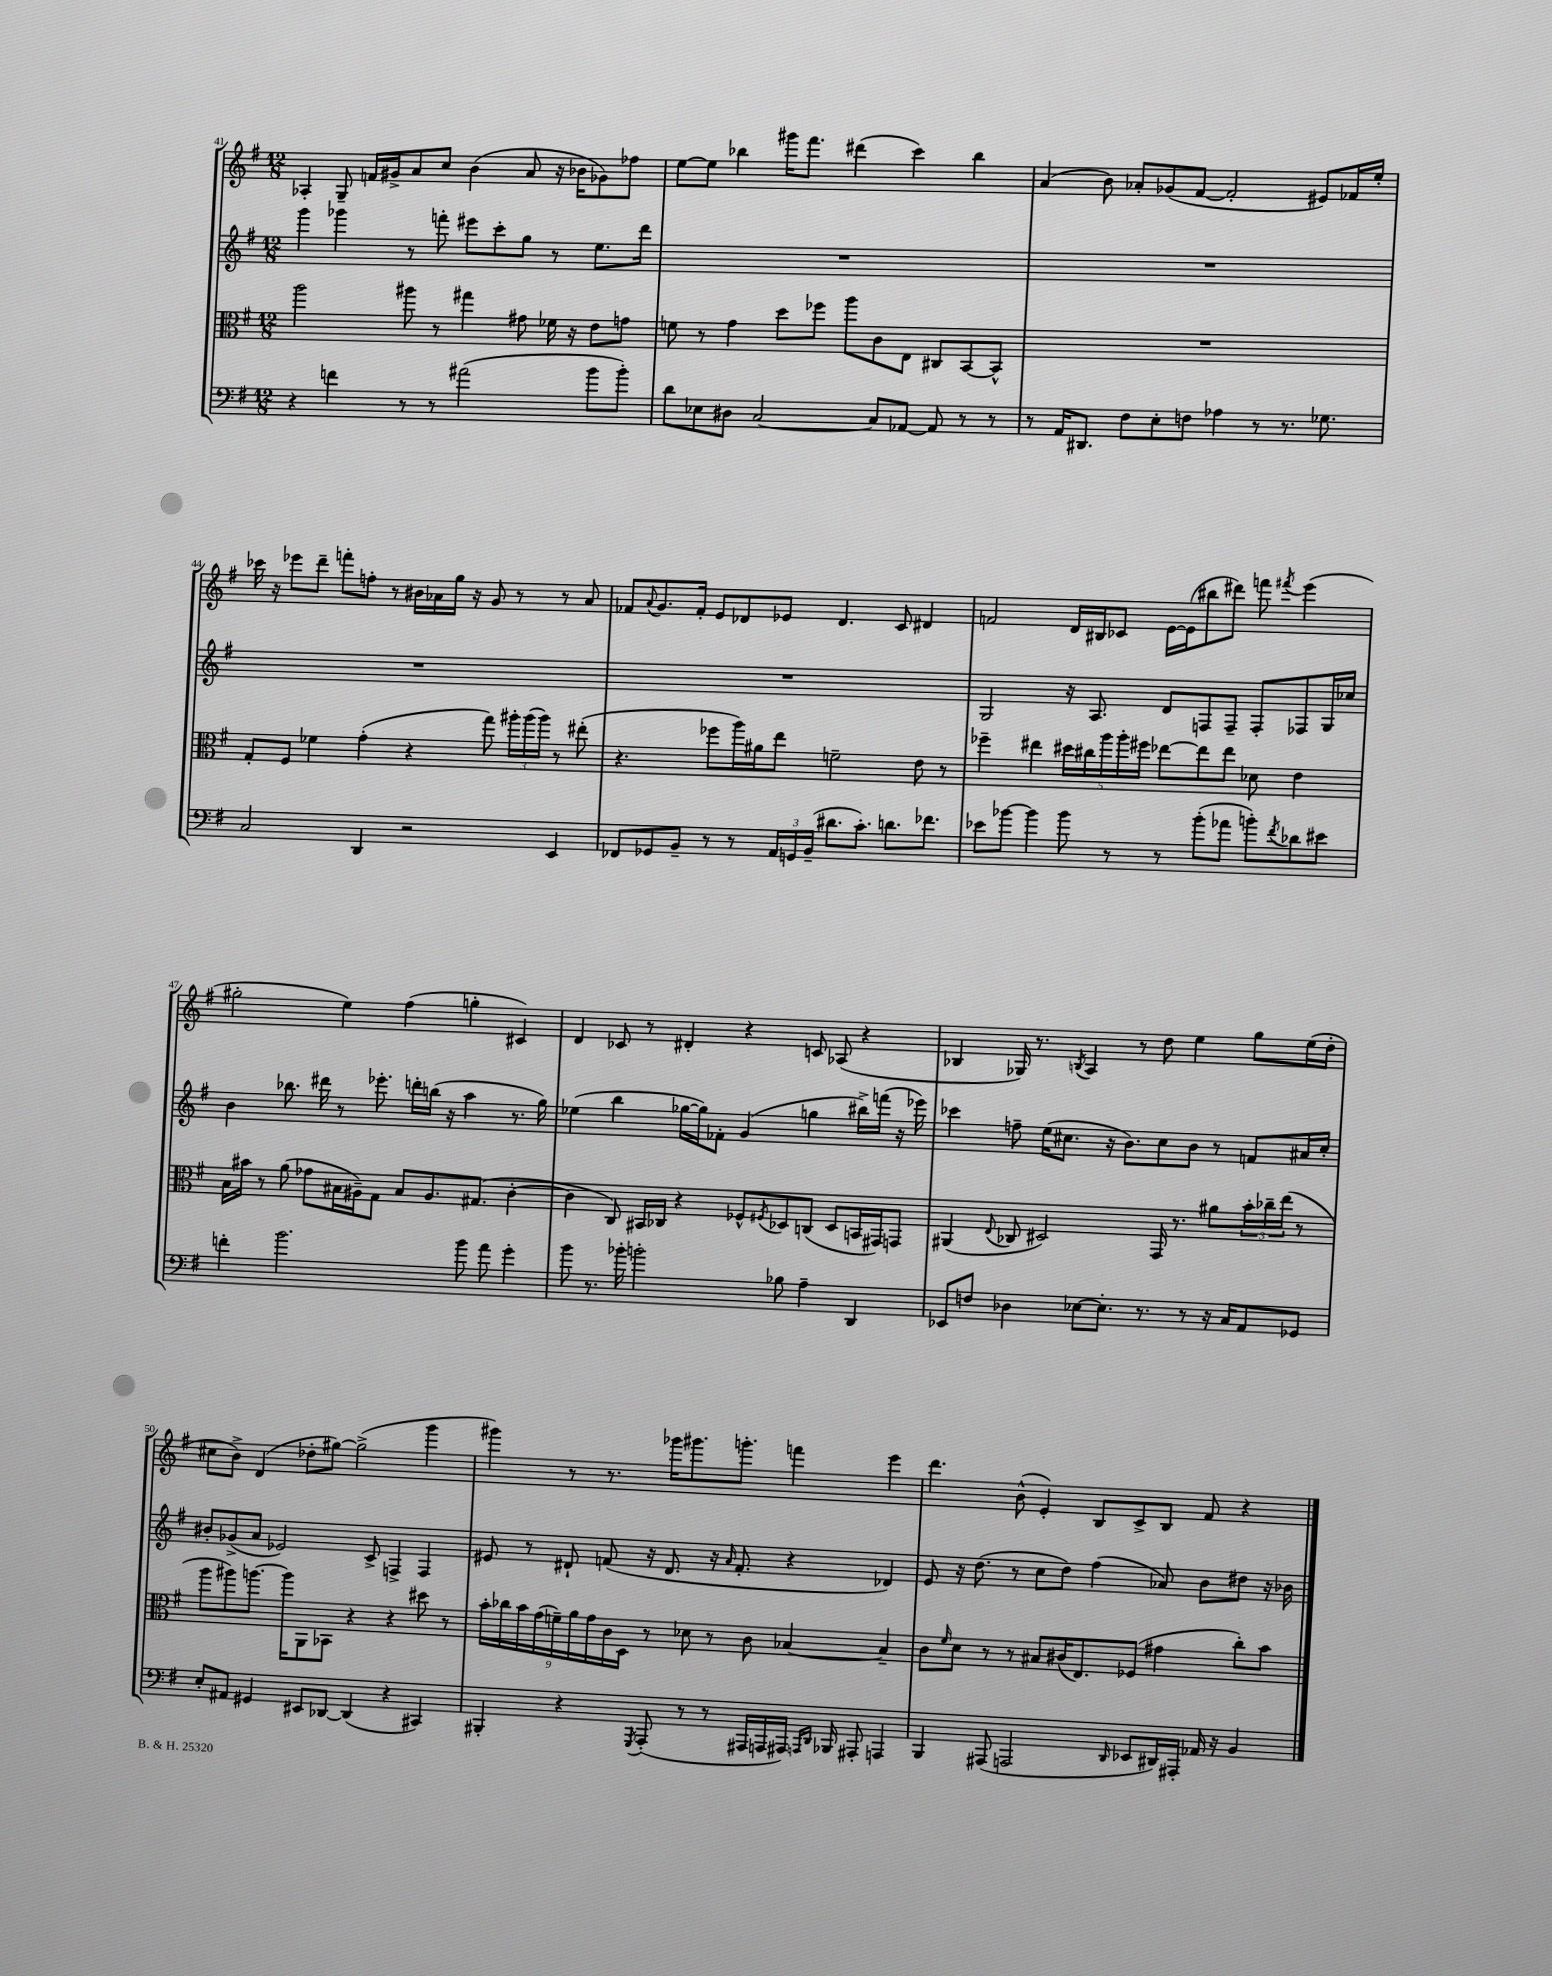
<<
\new StaffGroup <<
\new Staff = "s0" {
    \clef treble \key g \major \numericTimeSignature \time 12/8
    aes4-. g8-- f'16 gis'16-> a'8 c''8 b'4( a'8 r16 bes'16 ges'8) fes''8 |
    e''8~ e''8 bes''4 gis'''16 fis'''8. dis'''4( c'''4) bes''4 |
    a'4( b'8) aes'8-. ges'8( fis'8~ fis'2-. eis'8) fes'16 e''16-. |
    ces'''16 r16 ees'''8 d'''8-- f'''8-. f''8-. r8 bis'16 aes'16 g''16 r16 g'8 r8 r8 aes'8 |
    fes'8 \appoggiatura { a'8 } g'8. fes'16-. e'8 des'8 ees'8 des'4. c'8 dis'4 |
    f'2 d'16 bis16 ces'8 e'16~ e'16( bis''8 dis'''8) f'''8 \acciaccatura { fis'''8 } e'''4( |
    gis''2-. e''4) fis''4( g''4-. cis'4) |
    d'4 ces'8 r8 dis'4-. r4 c'8 aes8( r4 |
    bes4 ges16) r8. \acciaccatura { b8 } a4 r8 d''8 e''4 g''8 e''16( d''16-. |
    cis''8 b'8->) d'4( des''8-. gis''8~) gis''2->( g'''4 |
    gis'''4) r8 r8. ges'''16 gis'''8. g'''8.-. f'''4 e'''4 |
    d'''4. b'8-^( e'4-.) b8 c'8-> b8 fis'8 r4 \bar "|." |
}
\new Staff = "s1" {
    \clef treble \key g \major \numericTimeSignature \time 12/8
    g'''4 ges'''4 r8 f'''8-. eis'''8 c'''8-. g''8 r8 e''8. d'''16 |
    R1. |
    R1. |
    R1. |
    R1. |
    g2 r16 a8. d'8 f8 f8-- f8-. fes8 g16 ces''16 |
    b'4 bes''8. dis'''16 r8 ees'''8.-. d'''16-. b''16( r16 a''4 r8. g''16) |
    ees''4( b''4 ges''16~ ges''16) fes'8-. g'4( g''4 bis''16->) f'''16( r16 ees'''16) |
    ces'''4 f''8-- e''16( cis''8. r16 b'8.) cis''8 b'8 r8 f'8 ais'16 cis''16-. |
    bis'8-. ges'8->( a'8 ees'2) c'8-> f4-> f4 |
    eis'8 r8 dis'8-! f'8( r16 dis'8. r16 \grace { a'16 } f'8.-. r4 des'4) |
    e'8 r16 d''8.( r8 c''8 d''8) fis''4( aes'8) b'8 dis''8 r16 bes'16 \bar "|." |
}
\new Staff = "s2" {
    \clef alto \key g \major \numericTimeSignature \time 12/8
    a''2 ais''8 r8 gis''4 gis'8 fes'16 r16 e'8 g'8 |
    f'8 r8 g'4 d''8 fes''8 a''8 c'8 e8 cis8 b,8~ b,8-^ |
    R1. |
    g8-. fis8 fes'4 g'4-.( r4 g''8) \tuplet 3/2 { ais''16-. ais''16( ais''16) } r8 eis''8-.( |
    r4. fes''8 a''16) ais'16 e''8 f'2-- e'8 r8 |
    fes''4-- eis''4 \tuplet 5/4 { dis''16 cis''16 a''16 a''16-. fis''16 } ees''8~ ees''8 ees''8 des'8 e'4 |
    b16 bis'16 r8 a'8( ges'8 bis16 ais16--) g8 bis8 ais8. gis8.( c'4~-. |
    c'4 c8) bis,16 ces16 r4 fes8-^ \acciaccatura { fis8 } des8 c8( des8 b,16 gis,16) g,8 |
    ais,4( \appoggiatura { e8 } ces8 dis2) g,16 r8. ais'8 \tuplet 3/2 { b'16-. ces''16-- e''16( } r8 |
    a''8 ais''8) a''8.~ a''16 a,8 bes,8 r4 r4 dis''8 r8 |
    \tuplet 9/8 { b'16-. ces''16 b'16 g'16( f'16--) a'16 g'16 c'16 d16 } r8 des'8 r8 c'8 bes4~ bes4-- |
    c'8 \grace { fis'16 } d'8 r8 r8 bis8 cis'16( e8.) fes8( gis'4 c''8-.) b'8 \bar "|." |
}
\new Staff = "s3" {
    \clef bass \key g \major \numericTimeSignature \time 12/8
    r4 f'4 r8 r8 ais'2( b'8 b'8-.) |
    d'8 ees8 dis8 c2~ c8 aes,8~ aes,8 r8 r8 |
    r8 a,16 dis,8. fis8 e8-. f8 aes4 r8 r8. ges8. |
    c2 d,4 r2 e,4 |
    fes,8 ges,8 b,8-- r8 r8 \tuplet 3/2 { a,16 g,16 b,16--( } dis'8. c'8.-.) d'8. fes'8. |
    ees'8 bes'8~ bes'4 bes'8 r8 r8 bes'8-.( aes'8 b'8-.) \acciaccatura { fis'8 } des'8 eis'8 |
    f'4-. b'2. b'8 a'8 g'4-. |
    b'8 r8. bes'16-. b'2-. bes8 a4-- d,4 |
    ees,8 f8 des4 ees8~ ees8.-. r8. r8 r16 c16 a,8 ges,8 |
    e8-. ais,8 gis,4 eis,8 des,8~ des,4( r4 cis,4) |
    bis,,4-. r4 \acciaccatura { g,,8 } a,,8-.( r8 r8 ais,,16 a,,16 ais,,16) \grace { a,,16 d,16 } bes,,16 ais,,8-. a,,4 |
    b,,4 ais,,8( a,,2 \grace { d,16 } ees,8 dis,16) ais,,16-. aes,16 r16 b,4 \bar "|." |
}
>>
>>
\layout { \context { \Score currentBarNumber = #41 } }
